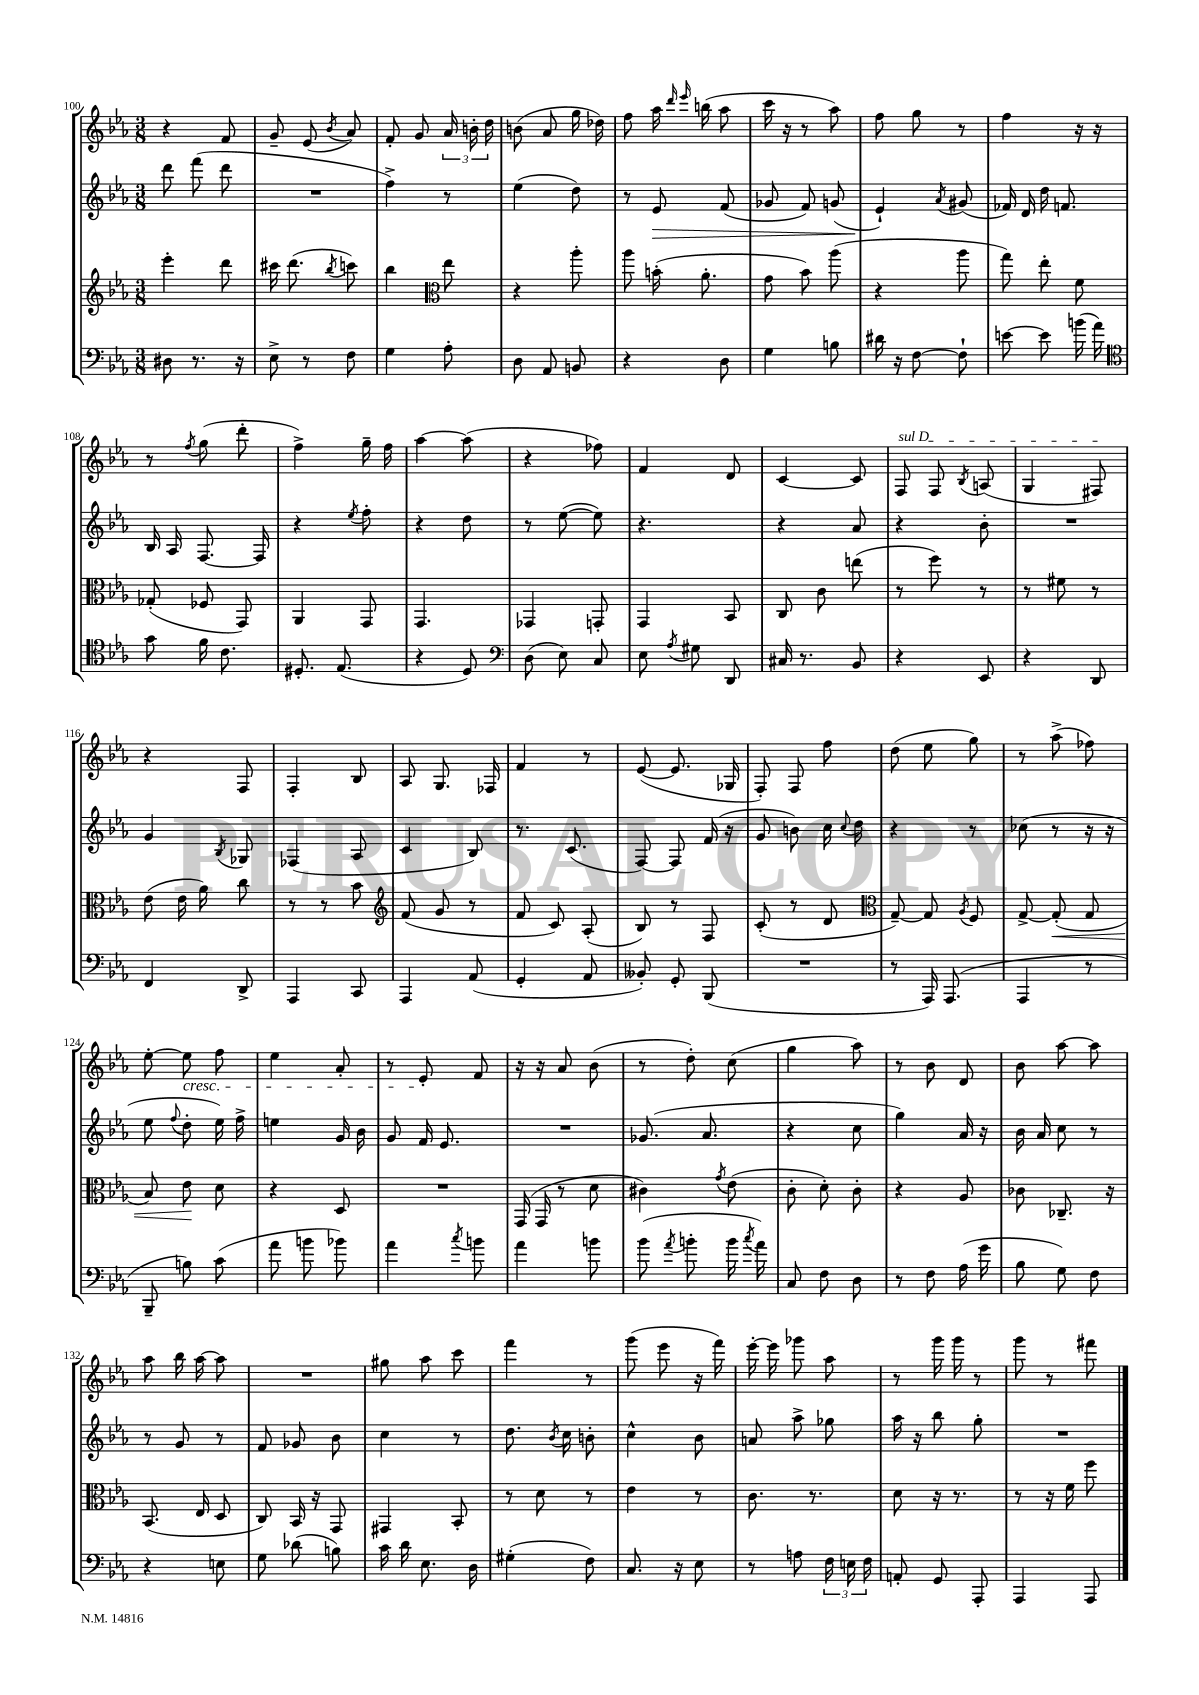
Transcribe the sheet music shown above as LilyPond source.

<<
\new StaffGroup <<
\new Staff = "s0" {
    \clef treble \key ees \major \numericTimeSignature \time 3/8
    \autoBeamOff r4 f'8 |
    g'8-- ees'8( \acciaccatura { bes'8 } aes'8) |
    f'8-. g'8 \tuplet 3/2 { aes'16 b'16-. d''16 } |
    b'8( aes'8 g''16 des''16) |
    f''8 aes''16 \grace { d'''16 ees'''16 } b''16( aes''8 |
    c'''16 r16 r8 aes''8) |
    f''8 g''8 r8 |
    f''4 r16 r16 |
    r8 \acciaccatura { f''8 } g''8( d'''8-. |
    f''4->) g''16-- f''16 |
    aes''4~ aes''8( |
    r4 fes''8) |
    f'4 d'8 |
    c'4~ c'8 |
    \once \override TextSpanner.bound-details.left.text = \markup { \italic "sul D" } f8\startTextSpan f8 \acciaccatura { bes8 } a8( |
    g4 fis8\stopTextSpan) |
    r4 f8 |
    f4-. bes8 |
    aes8 g8. fes16 |
    f'4 r8 |
    ees'8~( ees'8. ges16 |
    f8-.) f8 f''8 |
    d''8( ees''8 g''8) |
    r8 aes''8->( fes''8) |
    ees''8~-. ees''8\cresc f''8 |
    ees''4 aes'8-. |
    r8 ees'8-.\! f'8 |
    r16 r16 aes'8 bes'8( |
    r8 d''8-.) c''8( |
    g''4 aes''8) |
    r8 bes'8 d'8 |
    bes'8 aes''8~ aes''8 |
    aes''8 bes''16 aes''16~ aes''8 |
    R4. |
    gis''8 aes''8 c'''8 |
    f'''4 r8 |
    g'''8( ees'''8 r16 f'''16) |
    ees'''16~-. ees'''16 ges'''8 aes''8 |
    r8 g'''16 g'''16 r8 |
    g'''8 r8 fis'''8 \bar "|." |
}
\new Staff = "s1" {
    \clef treble \key ees \major \numericTimeSignature \time 3/8
    \autoBeamOff d'''8 f'''8( d'''8 |
    R4. |
    f''4->) r8 |
    ees''4( d''8) |
    r8 ees'8\> f'8( |
    ges'8 f'8) g'8( |
    ees'4-!\!) \acciaccatura { aes'8 } gis'8( |
    fes'16) d'16 d''16 f'8. |
    bes16 aes16 f8.~ f16 |
    r4 \acciaccatura { ees''8 } f''8-. |
    r4 d''8 |
    r8 ees''8~( ees''8) |
    r4. |
    r4 aes'8 |
    r4 bes'8-. |
    R4. |
    g'4 \acciaccatura { bes8 } ges8 |
    fes4( aes8 |
    c'4 bes8) |
    r8. c'8.( |
    f8~) f8 f'16( r16 |
    g'8 b'8) c''16 \appoggiatura { c''8 } d''16 |
    r4 r8 |
    ces''8( r8 r16 r16 |
    ees''8 \appoggiatura { f''8 } d''8-. ees''16) f''16-> |
    e''4 g'16 bes'16 |
    g'8 f'16 ees'8. |
    R4. |
    ges'8.( aes'8. |
    r4 c''8 |
    g''4) aes'16 r16 |
    bes'16 aes'16 c''8 r8 |
    r8 g'8 r8 |
    f'8 ges'8 bes'8 |
    c''4 r8 |
    d''8. \acciaccatura { bes'8 } c''16 b'8-. |
    c''4-^ bes'8 |
    a'8 aes''8-> ges''8 |
    aes''16 r16 bes''8 g''8-. |
    R4. \bar "|." |
}
\new Staff = "s2" {
    \clef treble \key ees \major \numericTimeSignature \time 3/8
    \autoBeamOff ees'''4-. d'''8 |
    cis'''16 d'''8.( \acciaccatura { bes''8 } c'''8) |
    bes''4 \clef alto ees''8 |
    r4 aes''8-. |
    aes''8 b'16-.( aes'8.-. |
    g'8 bes'8) aes''8( |
    r4 aes''8 |
    g''8) ees''8-. f'8 |
    ges8-.( fes8 g,8) |
    aes,4 g,8 |
    g,4. |
    ges,4 g,8-. |
    g,4 bes,8 |
    c8 c'8 e''8( |
    r8 f''8) r8 |
    r8 fis'8 r8 |
    ees'8( ees'16 aes'16) c''8 |
    r8 r8 bes'8 |
    \clef treble f'8( g'8 r8 |
    f'8 c'8) aes8-.( |
    bes8) r8 f8 |
    c'8-.( r8 d'8 |
    \clef alto g8~--) g8 \acciaccatura { aes8 } f8 |
    g8~-> g8-.\<( g8 |
    bes8) ees'8\! d'8 |
    r4 d8 |
    R4. |
    g,16( g,16 r8 d'8 |
    cis'4) \acciaccatura { g'8 } ees'8( |
    c'8-. d'8-.) c'8-. |
    r4 aes8 |
    ces'8 ces8.-- r16 |
    bes,8.( ees16 d8 |
    c8) bes,16 r16 g,8 |
    gis,4 bes,8-. |
    r8 d'8 r8 |
    ees'4 r8 |
    c'8. r8. |
    d'8 r16 r8. |
    r8 r16 f'16 f''8 \bar "|." |
}
\new Staff = "s3" {
    \clef bass \key ees \major \numericTimeSignature \time 3/8
    \autoBeamOff dis8 r8. r16 |
    ees8-> r8 f8 |
    g4 aes8-. |
    d8 aes,8 b,8 |
    r4 d8 |
    g4 b8 |
    dis'16 r16 f8~ f8-! |
    e'8~ e'8 b'16( aes'16) |
    \clef tenor g'8 f'16 c'8. |
    dis8.-. ees8.( |
    r4 d8) |
    \clef bass d8( ees8) c8 |
    ees8 \acciaccatura { aes8 } gis8 d,8 |
    cis16 r8. bes,8 |
    r4 ees,8 |
    r4 d,8 |
    f,4 d,8-> |
    aes,,4 c,8 |
    aes,,4 aes,8( |
    g,4-. aes,8 |
    beses,8-.) g,8-. bes,,8( |
    R4. |
    r8 aes,,16) aes,,8.( |
    aes,,4 r8 |
    bes,,8-- b8) c'8( |
    aes'8 b'8 bes'8) |
    aes'4 \acciaccatura { c''8 } b'8 |
    aes'4 b'8 |
    bes'8( \acciaccatura { aes'8 } b'8-. b'16 \acciaccatura { c''8 } aes'16) |
    c8 f8 d8 |
    r8 f8 aes16( g'16 |
    bes8 g8) f8 |
    r4 e8 |
    g8 des'8( b8) |
    c'16 d'16 ees8. d16 |
    gis4-.( f8) |
    c8. r16 ees8 |
    r8 a8 \tuplet 3/2 { f16 e16 f16 } |
    a,8-. g,8 aes,,8-. |
    aes,,4 aes,,8 \bar "|." |
}
>>
>>
\layout { \context { \Score currentBarNumber = #100 } }
